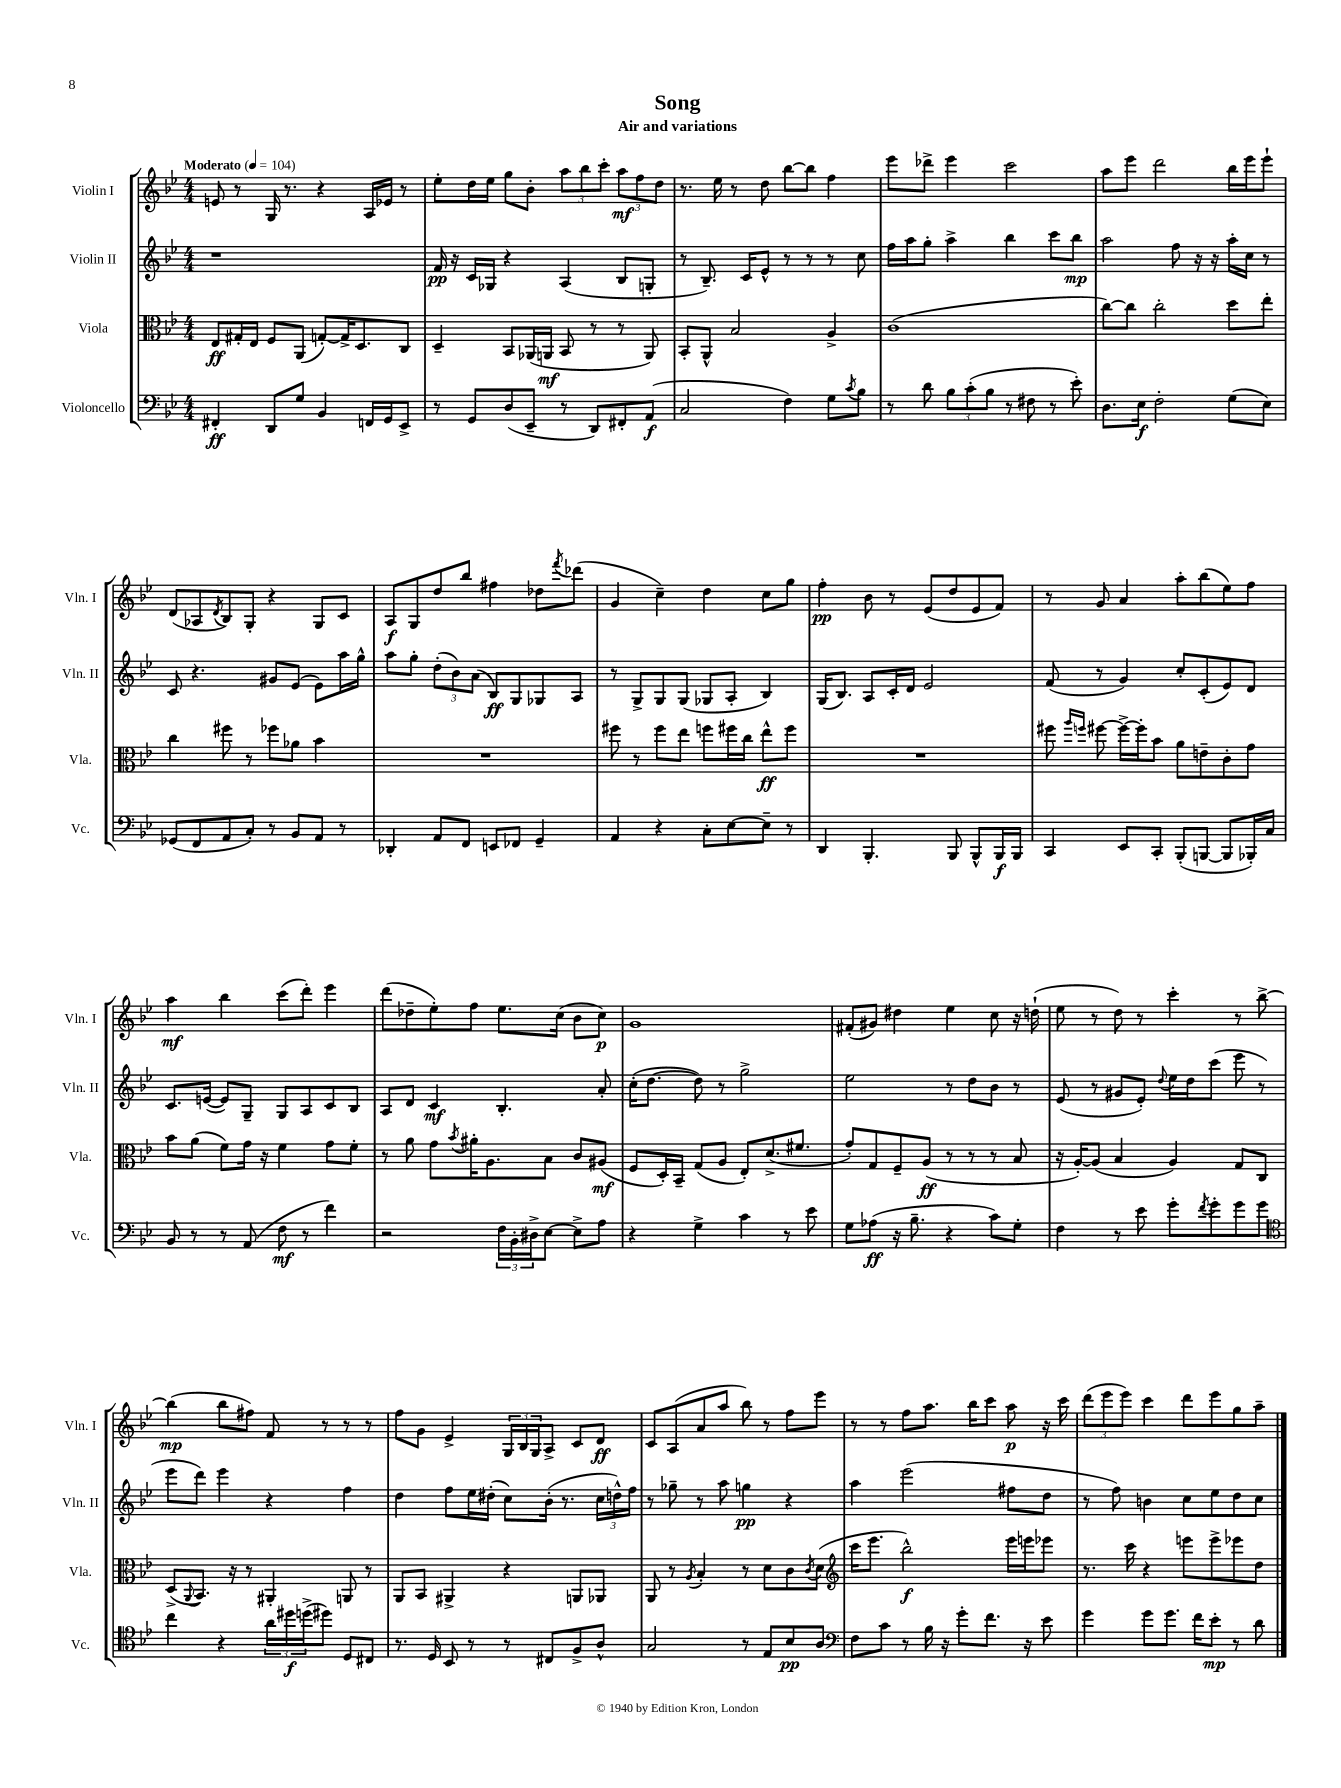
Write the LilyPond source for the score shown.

\header { title = "Song" subtitle = "Air and variations" }
<<
\new StaffGroup <<
\new Staff = "s0" \with { instrumentName = "Violin I" shortInstrumentName = "Vln. I" } {
    \clef treble \key bes \major \numericTimeSignature \time 4/4 \tempo "Moderato" 4 = 104
    e'8 r8 g16 r8. r4 a16 ees'16 r8 |
    ees''8-. d''16 ees''16 g''8 bes'8-. \tuplet 3/2 { a''8 bes''8 c'''8-. } \tuplet 3/2 { a''8\mf f''8 d''8 } |
    r8. ees''16 r8 d''8 bes''8~ bes''8 f''4 |
    ees'''8 des'''8-> ees'''4 c'''2 |
    a''8 ees'''8 d'''2 bes''16 ees'''16 ees'''8-! |
    d'8( aes8 \acciaccatura { d'8 } bes8) g8-. r4 g8 c'8 |
    a8\f g8 d''8 bes''8 fis''4 des''8 \acciaccatura { f'''8 } des'''8( |
    g'4 c''4--) d''4 c''8 g''8 |
    f''4-.\pp bes'8 r8 ees'8( d''8 ees'8 f'8) |
    r8 g'8 a'4 a''8-. bes''8( ees''8) f''8 |
    a''4\mf bes''4 c'''8( d'''8-.) ees'''4 |
    d'''8( des''8-- ees''8-.) f''8 ees''8. c''16( bes'8 c''8\p) |
    g'1 |
    fis'8-.( gis'8) dis''4 ees''4 c''8 r16 d''16-!( |
    ees''8 r8 d''8) r8 c'''4-. r8 bes''8~-> |
    bes''4\mp( bes''8 fis''8) f'8 r8 r8 r8 |
    f''8 g'8 ees'4-> \tuplet 3/2 { g16 bes16 g16 } a8-> c'8 d'8\ff |
    c'8 a8( a'8 a''8 bes''8) r8 f''8 ees'''8 |
    r8 r8 f''8 a''8. bes''16 c'''8 a''8\p r16 c'''16 |
    \tuplet 3/2 { d'''8( ees'''8 ees'''8) } c'''4 d'''8 ees'''8 g''8 a''8-- \bar "|." |
}
\new Staff = "s1" \with { instrumentName = "Violin II" shortInstrumentName = "Vln. II" } {
    \clef treble \key bes \major \numericTimeSignature \time 4/4
    r1 |
    f'16\pp r16 c'16 ges16 r4 a4( bes8 g8-. |
    r8 bes8.--) c'16 ees'8-^ r8 r8 r8 c''8 |
    f''16 a''16 g''8-. a''4-> bes''4 c'''8 bes''8\mp |
    a''2 f''8 r16 r16 a''16-. c''16 r8 |
    c'8 r4. gis'8 ees'8( ees'8) a''16 g''16-^ |
    a''8 g''8-. \tuplet 3/2 { d''8-.( bes'8) a'8( } bes8\ff) g8 ges8 a8 |
    r8 g8-> g8 g8( ges8 a8-. bes4) |
    g16( bes8.) a8 c'16-. d'16 ees'2 |
    f'8( r8 g'4) c''8-. c'8-.( ees'8) d'8 |
    c'8. e'16~( e'8) g8-- g8 a8 c'8 bes8 |
    a8 d'8 c'4\mf bes4.-. a'8-. |
    c''16-.( d''8.~ d''8) r8 g''2-> |
    ees''2 r8 d''8 bes'8 r8 |
    ees'8( r8 gis'8 ees'8-.) \appoggiatura { d''8 } ees''16 d''16 c'''8( ees'''8 r8 |
    ees'''8 d'''8) ees'''4 r4 f''4 |
    d''4 f''8 ees''16 dis''16-.( c''8) bes'16-.( r8. \tuplet 3/2 { c''16 d''16-^) f''16 } |
    r8 ges''8-- r8 a''8 g''4\pp r4 |
    a''4 ees'''2( fis''8 d''8 |
    r8 f''8) b'4 c''8 ees''8 d''8 c''8 \bar "|." |
}
\new Staff = "s2" \with { instrumentName = "Viola" shortInstrumentName = "Vla." } {
    \clef alto \key bes \major \numericTimeSignature \time 4/4
    ees8\ff gis16-. ees16 f8 a,8( g8~-.) g16-> d8. c8 |
    d4-- bes,8 aes,16( a,16\mf bes,8 r8 r8 a,8) |
    bes,8-. a,8-^ bes2 a4-> |
    c'1( |
    c''8~) c''8 c''2-. d''8 ees''8-. |
    c''4 fis''8 r8 fes''8 aes'8 bes'4 |
    R1 |
    fis''8 r8 fis''8 ees''8 f''8 fis''16 c''16 ees''8-^\ff fis''8 |
    R1 |
    fis''8 \grace { a''16 f''16 } fis''8~ fis''16~-> fis''16-. bes'8 a'8 e'8-- c'8-. g'8 |
    bes'8 a'8( f'8) g'16 r16 f'4 g'8 f'8-. |
    r8 a'8 g'8 \acciaccatura { bes'8 } ais'16-. a8. bes8 c'8 ais8\mf( |
    f8 d16-.) bes,16-- g8( a8 ees8-.) d'8.->( fis'8. |
    g'8-.) g8 f8-- a8\ff( r8 r8 r8 bes8 |
    r16 a16~-.) a8( bes4 a4) g8 c8 |
    d8->( \appoggiatura { a,8 } bes,8.) r16 r8 ais,4-. a,8 r8 |
    a,8 bes,8 ais,4-> r4 a,8 aes,8 |
    a,8 r8 \acciaccatura { a8 } bes4-. r8 d'8 c'8 \acciaccatura { c'8 } d'8( |
    \clef treble c'''16 ees'''8. bes''2-^\f) ees'''16 e'''16 ees'''8 |
    r8. c'''16 r4 e'''8 e'''8-> ees'''8 d''8 \bar "|." |
}
\new Staff = "s3" \with { instrumentName = "Violoncello" shortInstrumentName = "Vc." } {
    \clef bass \key bes \major \numericTimeSignature \time 4/4
    fis,4-.\ff d,8 g8 bes,4 f,16 g,16 ees,8-> |
    r8 g,8 d8( ees,8-- r8 d,8) fis,8-. a,8\f( |
    c2 f4) g8 \acciaccatura { c'8 } bes8 |
    r8 d'8 \tuplet 3/2 { bes8 c'8-.( bes8 } r8 fis8 r8 ees'8-.) |
    d8. ees16\f f2-. g8( ees8) |
    ges,8( f,8 a,8 c8-.) r8 bes,8 a,8 r8 |
    des,4-. a,8 f,8 e,8 fes,8 g,4-- |
    a,4 r4 c8-. ees8~ ees8-- r8 |
    d,4 bes,,4.-. bes,,8 bes,,8-^ bes,,16\f bes,,16 |
    c,4 ees,8 c,8-. bes,,8-.( b,,8~ b,,8 bes,,16-.) c16 |
    bes,8 r8 r8 a,8( f8\mf r8 f'4) |
    r2 \tuplet 3/2 { f16 bes,16-. dis16-> } ees8~ ees8-> a8 |
    r4 g4-> c'4 r8 ees'8 |
    g8 aes8\ff( r16 bes8.-- r4 c'8) g8-. |
    f4 r8 ees'8 g'8-. \acciaccatura { f'8 } g'8-. g'8 g'8 |
    \clef tenor c''4 r4 \tuplet 3/2 { a'16 dis''16\f d''16->( } dis''8) d8 cis8 |
    r8. d16 bes,8 r8 r8 cis8 f8-> a8-^ |
    g2 r8 ees8 bes8\pp a8 |
    \clef bass f8 c'8 r8 bes16 r16 g'8-. f'8. r16 ees'8 |
    g'4 g'8 g'8. f'16 ees'8-.\mp r8 d'8 \bar "|." |
}
>>
>>
\layout { \context { \Score \remove "Bar_number_engraver" } }
